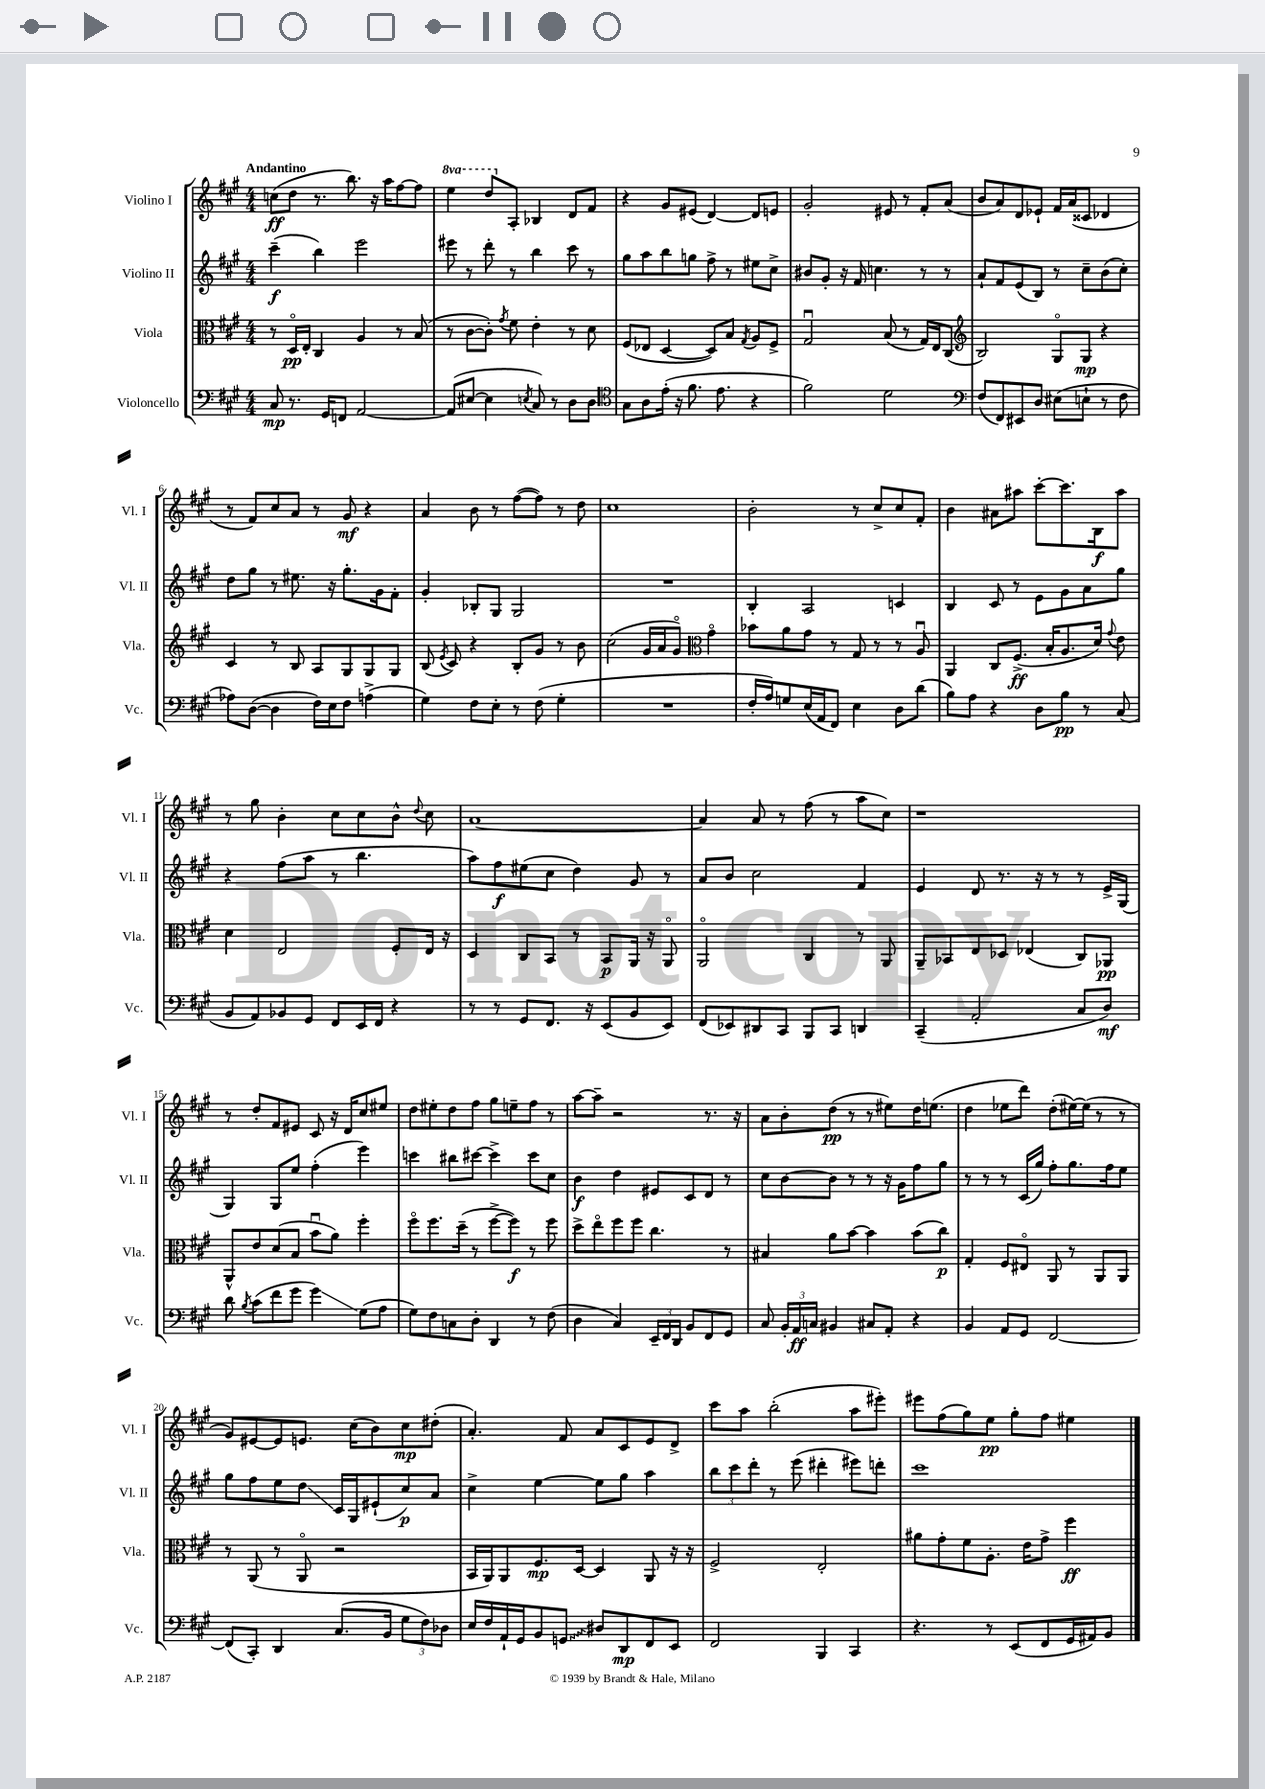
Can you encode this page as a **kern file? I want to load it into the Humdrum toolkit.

**kern	**kern	**kern	**kern
*staff4	*staff3	*staff2	*staff1
*clefF4	*clefC3	*clefG2	*clefG2
*k[f#c#g#]	*k[f#c#g#]	*k[f#c#g#]	*k[f#c#g#]
*M4/4	*M4/4	*M4/4	*M4/4
8C#	8r	(4ccc#~	(8cc
8.r	16Do	.	8dd
.	16E'	.	.
.	4C#	4bb)	8.r
16GG#	.	.	.
8FF	.	.	.
.	.	.	8.bb)
[2AA	4A	2eee	.
.	.	.	16r
.	.	.	16aa
.	8r	.	[8ff#
.	(8B	.	8ff#]
=	=	=	=
(8AA]	8r	8eee#	4eee
[8E#	[8c#	8r	.
4E#]	8c#'])	8ddd'	8ddd
.	8qg#	.	.
.	8f#	8r	8A'
8qE	.	.	.
8C#)	4e'	4bb	4B-
8r	.	.	.
8D	8r	8ccc#	8d
8D	8d	8r	8f#
=	=	=	=
*clefC4	*	*	*
8G#	(8F#	8gg#	4r
8A	8E-	8aa	.
(16e'	[4D	8bb	8g#
16r	.	.	.
8.f#	.	8gg	(8e#
.	8D])	8ff#^	[4d)
8.e	.	.	.
.	8B	8r	.
.	8qG#	.	.
4r	8A	8ee#	8d]
.	8F#^	8cc#^	8e
=	=	=	=
2f#)	2G#u	8b#	2g#'
.	.	8g#'	.
.	.	16r	.
.	.	16f#	.
.	.	4.cc	.
2d	(8B	.	8e#
.	8r	.	8r
.	16G#)	8r	8f#'
.	16E	.	.
.	(8C#	8r	(8a
=	=	=	=
*clefF4	*clefG2	*	*
(8F#	2B)	8a`	8b
8FF#)	.	8f#	8a)
8EE#	.	(8e	8d
8D	.	8B)	8e-`
(8E#	8G#o	8r	16f#
.	.	.	(16a
8E`	8G#	8cc#~	8c##
8r	4r	(8b	4d-
8F#	.	8cc#')	.
=	=	=	=
8A-)	4c#	8dd	8r
([8D	.	8gg#	8f#)
4D]	8r	8r	8cc#
.	8B	8.ee#	8a
16F#)	8A	.	8r
16E	.	16r	.
8F#	8G#	8.gg#'	8g#
(4A^	8G#	.	4r
.	.	16g#	.
.	8G#	8f#'	.
=	=	=	=
4G#)	(8B	4g#'	4a
.	8qe	.	.
.	8c#)	.	.
8F#	4r	8B-'	8b
8E'	.	8G#	8r
8r	8B'	2G#	([8ff#
(8F#	8g#	.	8ff#])
4G#'	8r	.	8r
.	8b	.	8dd
=	=	=	=
1r	(2cc#	1r	1cc#
.	16g#	.	.
.	16a	.	.
.	8g#o)	.	.
*	*clefC3	*	*
.	4g#o	.	.
=	=	=	=
16F#'	8b-	4B'	2b'
16A)	.	.	.
8G	8a	.	.
(16E	8g#	2A	.
16AA	.	.	.
8FF#)	8r	.	.
4E	8G#	.	8r
.	8r	.	8cc#^
8D	8r	4c	8cc#
(8d	8Au	.	8f#'
=	=	=	=
8B)	4AA	4B	4b
8A	.	.	.
4r	8C#	8c#	8a#
.	(8.F#^	8r	8aa#
8D	.	8e	[8ccc#'
.	16B'	.	.
8B	8.A	8g#	8.ccc#]
8r	.	8a	.
.	16d)	.	16B
.	8qqg#	.	.
(8C#	8e	8gg#	8aa#
=	=	=	=
8BB	4d	4r	8r
8AA)	.	.	8gg#
8BB-	2E	(8ff#	4b'
8GG#	.	8aa	.
8FF#	.	8r	8cc#
16EE	.	4.bb	8cc#
16FF#	.	.	.
4r	8F#'	.	8b^^
.	.	.	8qqdd
.	16E	.	8cc#
.	16r	.	.
=	=	=	=
8r	4D	8aa)	[1a
8r	.	8ff#	.
8GG#	8C#	(8ee#	.
8.FF#	8BB	8cc#	.
.	8r	4dd)	.
16r	.	.	.
(8EE	8BB	.	.
8BB	16AA	8g#	.
.	16r	.	.
8EE)	8AAo	8r	.
=	=	=	=
(8FF#	2AAo	8a	4a]
8EE-)	.	8b	.
8DD#	.	2cc#	8a
8CC#	.	.	8r
8BBB	4C#	.	(8ff#
8CC#	.	.	8r
4DD	8r	4f#	8aa
.	8AA	.	8cc#)
=	=	=	=
(4CC#~	8AA~	4e	1r
.	8BB-	.	.
2AA'	8E	8d	.
.	8D-	8.r	.
.	(4E-	.	.
.	.	16r	.
.	.	8r	.
8C#	8C#)	8r	.
8D)	8AA-	16e^	.
.	.	(16G#	.
=	=	=	=
8d	8AA^^	4G#)	8r
8qB	.	.	.
(8c#	8e	.	8dd'
8f#	(8d	8G#	8f#
8g#	8B	8ee	8e#
4g#)	8bu	(4ff#'	8c#
.	8a)	.	16r
.	.	.	16d
(8G#	4ff#'	4eee)	8cc#
8A	.	.	8ee#
=	=	=	=
8G#)	8ff#o	4ccc	8dd
8F#	8.ff#	.	8ee#'
8C	.	8bb#	8dd
.	(16dd~	.	.
8D'	8r	[8ccc#	8ff#
4DD	[8ff#^	4ccc#^]	8gg#
.	8ff#])	.	8ee~
8r	8r	8ccc#	8ff#
(8F#	8ff#	8cc#	8r
=	=	=	=
4D	8dd^	4b	[8aa
.	8eeo	.	8aa~]
4C#)	8ff#	4dd	2r
.	8ff#	.	.
24EE~	4.cc#	8e#	.
24FF#	.	.	.
24DD	.	.	.
8BB	.	8c#	.
8FF#	.	8d	8.r
8GG#	8r	8r	.
.	.	.	16r
=	=	=	=
8C#	4B#	8cc#	8a
24BB'	.	[8b	8b'
24AA	.	.	.
24C	.	.	.
4BB#	8a	8b]	(8dd
.	[8b	8r	8r
8C#	4b]	8r	8r
8AA'	.	16r	8ee#)
.	.	16g#	.
4r	(8b	8ff#	16dd
.	.	.	(8.ee
.	8cc#)	8gg#	.
=	=	=	=
4BB	4G#'	8r	4dd
.	.	8r	.
8AA	8F#	8r	8ee-
8GG#	8E#o	(16c#	8ddd)
.	.	16gg#)	.
[2FF#	8AA	8ff#'	(8dd'
.	8r	8.gg#	[16ee#)
.	.	.	(16ee#]
.	8AA	.	8r
.	.	16ff#	.
.	8AA	8ee	8r
=	=	=	=
(8FF#]	8r	8gg#	8g#)
8CC#')	(8AA	8ff#	[8e#
4DD	8r	8ee	8e#]
.	8AAo	8dd	8.e
(8.C#	2r	16c#	.
.	.	16G#	(16cc#
.	.	(8e#`	8b)
16BB	.	.	.
12G#	.	8cc#)	8cc#
12F#)	.	.	.
.	.	8a	(8dd#'
12D-	.	.	.
=	=	=	=
16E	16BB	4cc#^	4.a')
16F#	16AA)	.	.
16AA`	8AA	.	.
16GG#	.	.	.
8BB	8.F#	[4ee	.
8GG	.	.	8f#
.	[16D	.	.
8D#	4D]	8ee]	8a
8DD	.	8gg#	8c#
8FF#	8AA	4aa	8e
8EE	16r	.	8d^
.	16r	.	.
=	=	=	=
2FF#	2F#^	12bb	8ccc#
.	.	12ccc#	.
.	.	.	8aa
.	.	12ddd'	.
.	.	8r	(2bb'
.	.	(8eee	.
4BBB	2E'	4ddd#'	.
4CC#	.	8eee#)	8aa
.	.	8ddd'	8eee#')
=	=	=	=
4.r	8a#	1ccc#	8eee#
.	8g#'	.	(8ff#
.	8f#	.	8gg#)
8r	8.A'	.	8ee
(8EE	.	.	8gg#'
.	16e	.	.
8FF#	8g#^	.	8ff#
16GG#	4ff#	.	4ee#
16AA#)	.	.	.
8BB	.	.	.
==	==	==	==
*-	*-	*-	*-
